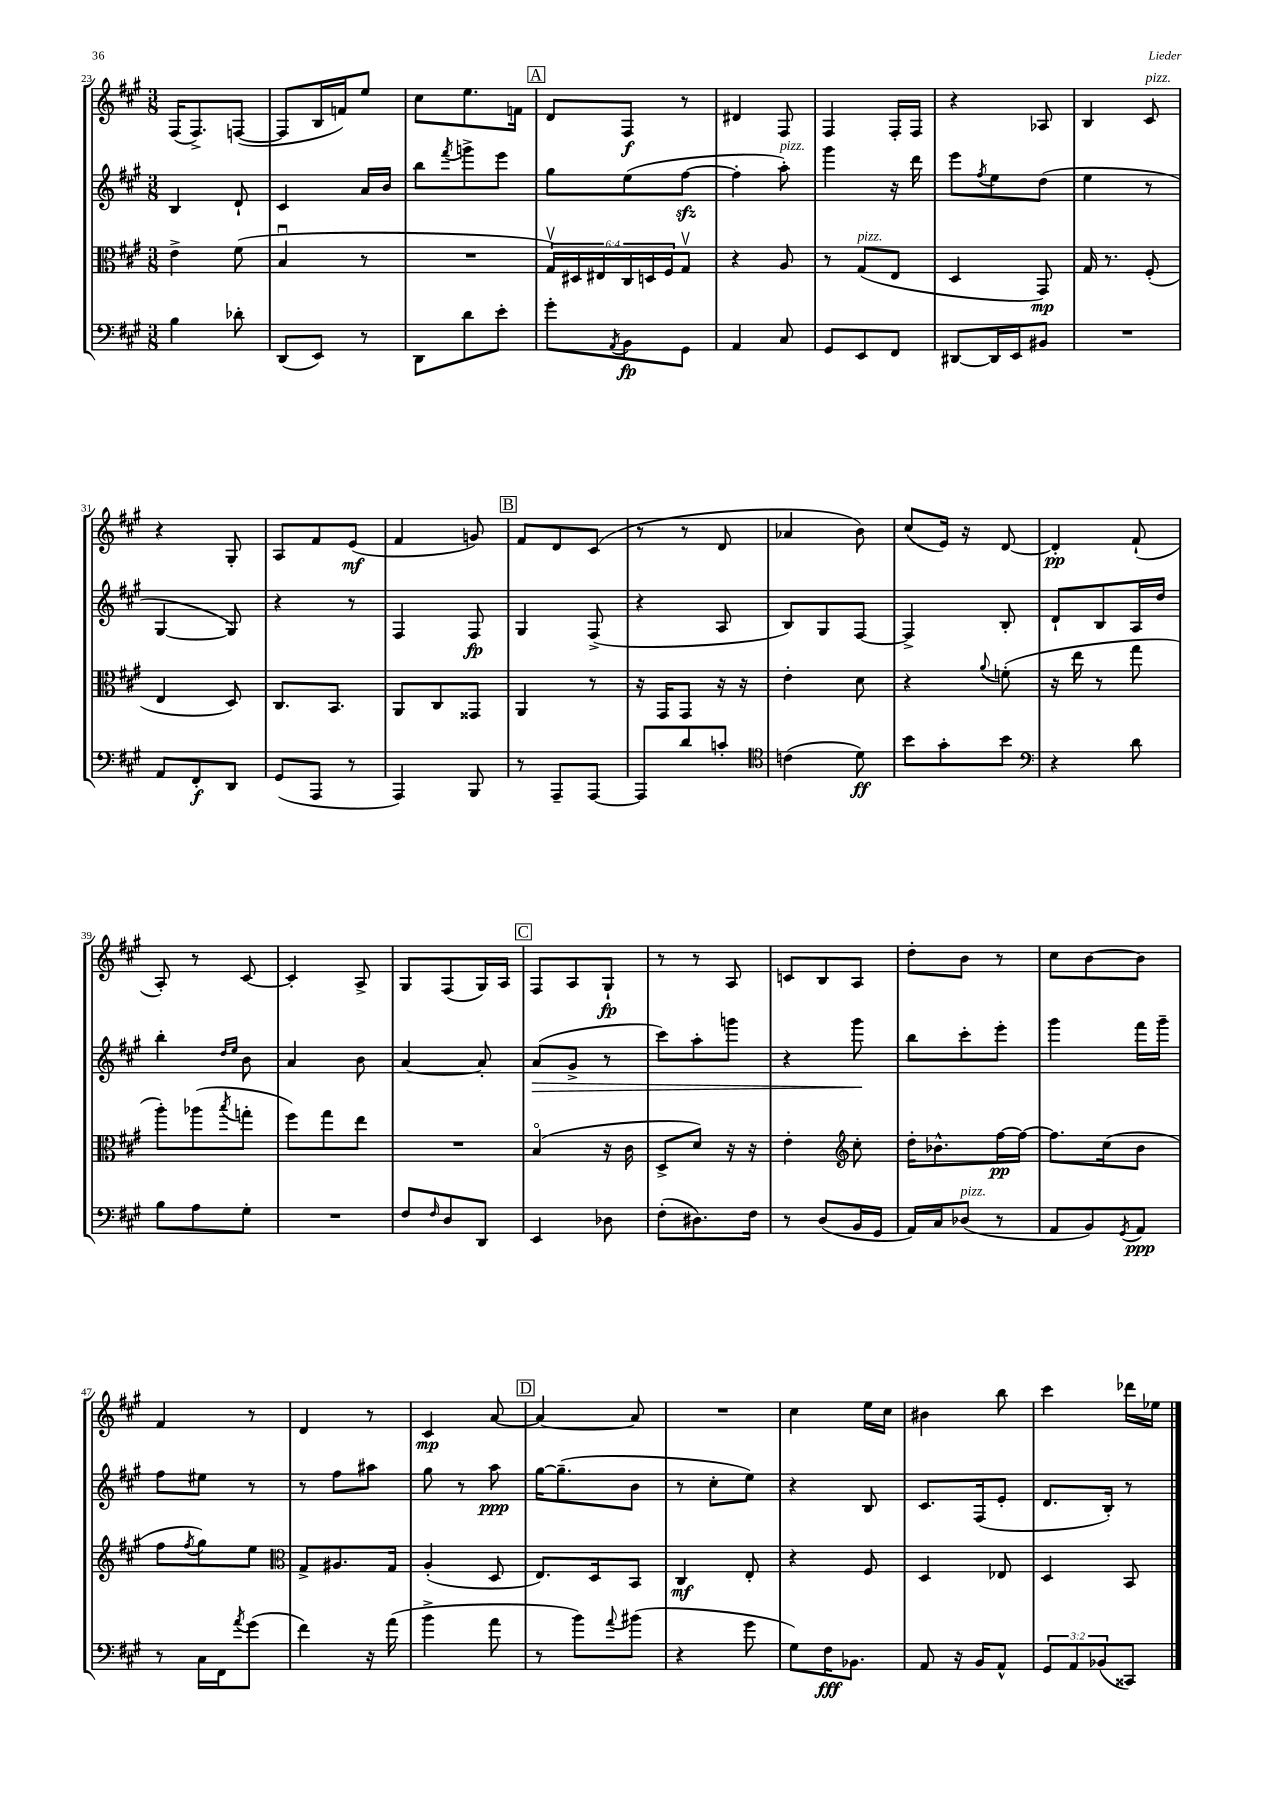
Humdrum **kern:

**kern	**dynam	**kern	**dynam	**kern	**dynam	**kern	**dynam
*part4	*part4	*part3	*part3	*part2	*part2	*part1	*part1
*staff4	*staff4	*staff3	*staff3	*staff2	*staff2	*staff1	*staff1
*clefF4	*	*clefC3	*	*clefG2	*	*clefG2	*
*k[f#c#g#]	*	*k[f#c#g#]	*	*k[f#c#g#]	*	*k[f#c#g#]	*
*M3/8	*	*M3/8	*	*M3/8	*	*M3/8	*
=23	=23	=23	=23	=23	=23	=23	=23
4B\	.	4e^\	.	4B/	.	(16F#/KL	.
.	.	.	.	.	.	8.F#^/)	.
8d-X'\	.	(8f#\	.	8d`/	.	([8Fn/J	.
=24	=24	=24	=24	=24	=24	=24	=24
(8DD/L	.	4Bu/	.	4c#/	.	8F/L]	.
8EE/J)	.	.	.	.	.	16B/L	.
.	.	.	.	.	.	16fn/J)	.
8r	.	8r	.	16a/LL	.	8ee/J	.
.	.	.	.	16b/JJ	.	.	.
=25	=25	=25	=25	=25	=25	=25	=25
8DD\L	.	4.r	.	8bb\L	.	8cc#\L	.
.	.	.	.	8qfff#/	.	.	.
8d\	.	.	.	8gggn^\	.	8.ee\	.
8e'\J	.	.	.	8eee\J	.	.	.
.	.	.	.	.	.	16fn\Jk	.
!!LO:REH:place=s1:t=A
=26	=26	=26	=26	=26	=26	=26	=26
8g#'\L	.	24G#v/LL)	.	8gg#\L	.	8d/L	.
.	.	24D#X/	.	.	.	.	.
.	.	24E#X/	.	.	.	.	.
8qAA/	.	.	.	.	.	.	.
8BB\	fp	24C#/	.	(8ee\	.	8F#/J	f
.	.	24Dn/	.	.	.	.	.
.	.	24F#/J	.	.	.	.	.
8GG#\J	.	8G#v/J	.	[8ff#zz\J	.	8r	.
=27	=27	=27	=27	=27	=27	=27	=27
4AA/	.	4r	.	4ff#'\]	.	4d#X/	.
!	!	!	!	!LO:TX:a:i:t=pizz.	!	!	!
8C#/	.	8A/	.	8aa'\)	.	8F#/	.
=28	=28	=28	=28	=28	=28	=28	=28
8GG#/L	.	8r	.	4ggg#\	.	4F#/	.
!	!	!LO:TX:a:i:t=pizz.	!	!	!	!	!
8EE/	.	(8G#/L	.	.	.	.	.
8FF#/J	.	8E/J	.	16r	.	16F#'/LL	.
.	.	.	.	16ddd\	.	16F#/JJ	.
=29	=29	=29	=29	=29	=29	=29	=29
[8DD#X/L	.	4D/	.	8eee\L	.	4r	.
.	.	.	.	8qff#/	.	.	.
16DD#/L]	.	.	.	8ee\	.	.	.
16EE/J	.	.	.	.	.	.	.
8BB#X/J	.	8GG#/)	mp	(8dd\J	.	8A-X/	.
=30	=30	=30	=30	=30	=30	=30	=30
4.r	.	16G#/	.	4ee\	.	4B/	.
.	.	8.r	.	.	.	.	.
!	!	!	!	!	!	!LO:TX:a:i:t=pizz.	!
.	.	(8F#'/	.	8r	.	8c#/	.
!!LO:LB:g=z
=31	=31	=31	=31	=31	=31	=31	=31
8AA/L	.	4E/	.	[4G#/	.	4r	.
8FF#'/	f	.	.	.	.	.	.
8DD/J	.	8D/)	.	8G#/])	.	8G#'/	.
=32	=32	=32	=32	=32	=32	=32	=32
(8GG#/L	.	8.C#/L	.	4r	.	8A/L	.
8AAA/J	.	.	.	.	.	8f#/	.
.	.	8.BB/J	.	.	.	.	.
8r	.	.	.	8r	.	(8e/J	mf
=33	=33	=33	=33	=33	=33	=33	=33
4AAA/)	.	8AA/L	.	4F#/	.	4f#/	.
.	.	8C#/	.	.	.	.	.
8BBB/	.	8GG##X/J	.	8F#/	fp	8gn/)	.
!!LO:REH:place=s1:t=B
=34	=34	=34	=34	=34	=34	=34	=34
8r	.	4AA/	.	4G#/	.	8f#/L	.
8AAA~/L	.	.	.	.	.	8d/	.
[8AAA/J	.	8r	.	(8F#^/	.	(8c#/J	.
=35	=35	=35	=35	=35	=35	=35	=35
8AAA/L]	.	16r	.	4r	.	8r	.
.	.	16GG#/KL	.	.	.	.	.
8d/	.	8GG#/J	.	.	.	8r	.
8cn'/J	.	16r	.	8A/	.	8d/	.
.	.	16r	.	.	.	.	.
=36	=36	=36	=36	=36	=36	=36	=36
*clefC4	*	*	*	*	*	*	*
(4cn\	.	4e'\	.	8B/L)	.	4a-X/	.
.	.	.	.	8G#/	.	.	.
8d\)	ff	8d\	.	[8F#/J	.	8b\)	.
=37	=37	=37	=37	=37	=37	=37	=37
8b\L	.	4r	.	4F#^/]	.	(8cc#/L	.
8g#'\	.	.	.	.	.	16e/Jk)	.
.	.	.	.	.	.	16r	.
.	.	8qqa/	.	.	.	.	.
8b\J	.	(8fn'\	.	8B'/	.	[8d/	.
=38	=38	=38	=38	=38	=38	=38	=38
*clefF4	*	*	*	*	*	*	*
4r	.	16r	.	8d`/L	.	4d'/]	pp
.	.	16ee\	.	.	.	.	.
.	.	8r	.	8B/	.	.	.
8d\	.	8gg#\	.	16A/L	.	(8f#`/	.
.	.	.	.	16dd/JJ	.	.	.
!!LO:LB:g=z
=39	=39	=39	=39	=39	=39	=39	=39
8B\L	.	8aa'\L)	.	4bb'\	.	8A'/)	.
8A\	.	(8aa-X\	.	.	.	8r	.
.	.	.	.	16qqdd/LL	.	.	.
.	.	8qbb/	.	16qqee/JJ	.	.	.
8G#'\J	.	8ggn'\J	.	8b\	.	[8c#/	.
=40	=40	=40	=40	=40	=40	=40	=40
4.r	.	8ff#\L)	.	4a/	.	4c#'/]	.
.	.	8gg#\	.	.	.	.	.
.	.	8ee\J	.	8b\	.	8A^/	.
=41	=41	=41	=41	=41	=41	=41	=41
8F#/L	.	4.r	.	[4a/	.	8G#/L	.
16qqF#/	.	.	.	.	.	.	.
8D/	.	.	.	.	.	(8F#/	.
8DD/J	.	.	.	8a'/]	.	16G#/L)	.
.	.	.	.	.	.	16A/JJ	.
!!LO:REH:place=s1:t=C
=42	=42	=42	=42	=42	=42	=42	=42
!	!	!	!	!	!LO:HP:b	!	!
4EE/	.	(4B/	.	(8a/L	>	8F#/L	.
.	.	.	.	8g#^/J	.	8A/	.
8D-X\	.	16r	.	8r	.	8G#`/J	fp
.	.	16c#\	.	.	.	.	.
=43	=43	=43	=43	=43	=43	=43	=43
(8F#'\L	.	8D^/L	.	8ccc#\L)	.	8r	.
8.D#X\)	.	8d/J)	.	8aa'\	.	8r	.
.	.	16r	.	8gggn\J	.	8A/	.
16F#\Jk	.	16r	.	.	.	.	.
=44	=44	=44	=44	=44	=44	=44	=44
8r	.	4e'\	.	4r	.	8cn/L	.
(8D/L	.	.	.	.	.	8B/	.
*	*	*clefG2	*	*	*	*	*
16BB/L	.	8cc#'\	.	8ggg#\	.	8A/J	.
16GG#/JJ	.	.	.	.	.	.	.
.	.	.	.	.	]	.	.
=45	=45	=45	=45	=45	=45	=45	=45
16AA/LL)	.	16dd'\KL	.	8bb\L	.	8dd'\L	.
16C#/J	.	8.b-X^^\	.	.	.	.	.
!LO:TX:a:i:t=pizz.	!	!	!	!	!	!	!
(8D-X/J	.	.	.	8ccc#'\	.	8b\J	.
8r	.	[16ff#\L	pp	8eee'\J	.	8r	.
.	.	16ff#\JJ_	.	.	.	.	.
=46	=46	=46	=46	=46	=46	=46	=46
8AA/L	.	8.ff#\L]	.	4ggg#\	.	8cc#\L	.
8BB/)	.	.	.	.	.	[8b\	.
.	.	(16cc#\k	.	.	.	.	.
8qGG#/	.	.	.	.	.	.	.
8AA/J	ppp	8b\J	.	16fff#\LL	.	8b\J]	.
.	.	.	.	16ggg#~\JJ	.	.	.
!!LO:LB:g=z
=47	=47	=47	=47	=47	=47	=47	=47
8r	.	8ff#\L	.	8ff#\L	.	4f#/	.
.	.	8qff#/	.	.	.	.	.
16C#\LL	.	8gg#\)	.	8ee#X\J	.	.	.
16FF#\J	.	.	.	.	.	.	.
8qa/	.	.	.	.	.	.	.
(8g#\J	.	8ee\J	.	8r	.	8r	.
=48	=48	=48	=48	=48	=48	=48	=48
*	*	*clefC3	*	*	*	*	*
4f#\)	.	8G#^/L	.	8r	.	4d/	.
.	.	8.A#X/	.	8ff#\L	.	.	.
16r	.	.	.	8aa#X\J	.	8r	.
(16a\	.	16G#/Jk	.	.	.	.	.
=49	=49	=49	=49	=49	=49	=49	=49
4b^\	.	(4A'/	.	8gg#\	.	4c#/	mp
.	.	.	.	8r	.	.	.
8a\	.	8D/	.	8aa\	ppp	[8a/	.
!!LO:REH:place=s1:t=D
=50	=50	=50	=50	=50	=50	=50	=50
8r	.	8.E/L)	.	[16gg#\KL	.	4a/_	.
.	.	.	.	(8.gg#~\]	.	.	.
8b\L)	.	.	.	.	.	.	.
.	.	16D/k	.	.	.	.	.
8qqa/	.	.	.	.	.	.	.
(8b#X\J	.	8BB/J	.	8b\J	.	8a/]	.
=51	=51	=51	=51	=51	=51	=51	=51
4r	.	4C#/	mf	8r	.	4.r	.
.	.	.	.	8cc#'\L	.	.	.
8g#\	.	8E'/	.	8ee\J)	.	.	.
=52	=52	=52	=52	=52	=52	=52	=52
8G#\L)	.	4r	.	4r	.	4cc#\	.
16F#\K	fff	.	.	.	.	.	.
8.BB-X\J	.	.	.	.	.	.	.
.	.	8F#/	.	8B/	.	16ee\LL	.
.	.	.	.	.	.	16cc#\JJ	.
=53	=53	=53	=53	=53	=53	=53	=53
8AA/	.	4D/	.	8.c#/L	.	4b#X\	.
16r	.	.	.	.	.	.	.
16BB/KL	.	.	.	(16F#/k	.	.	.
8AA^^/J	.	8E-X/	.	8e'/J	.	8bb\	.
=54	=54	=54	=54	=54	=54	=54	=54
12GG#/L	.	4D/	.	8.d/L	.	4ccc#\	.
12AA/	.	.	.	.	.	.	.
(12BB-X/	.	.	.	.	.	.	.
.	.	.	.	16B'/Jk)	.	.	.
8CC##X/J)	.	8BB/	.	8r	.	16ddd-X\LL	.
.	.	.	.	.	.	16ee-X\JJ	.
==	==	==	==	==	==	==	==
*-	*-	*-	*-	*-	*-	*-	*-
